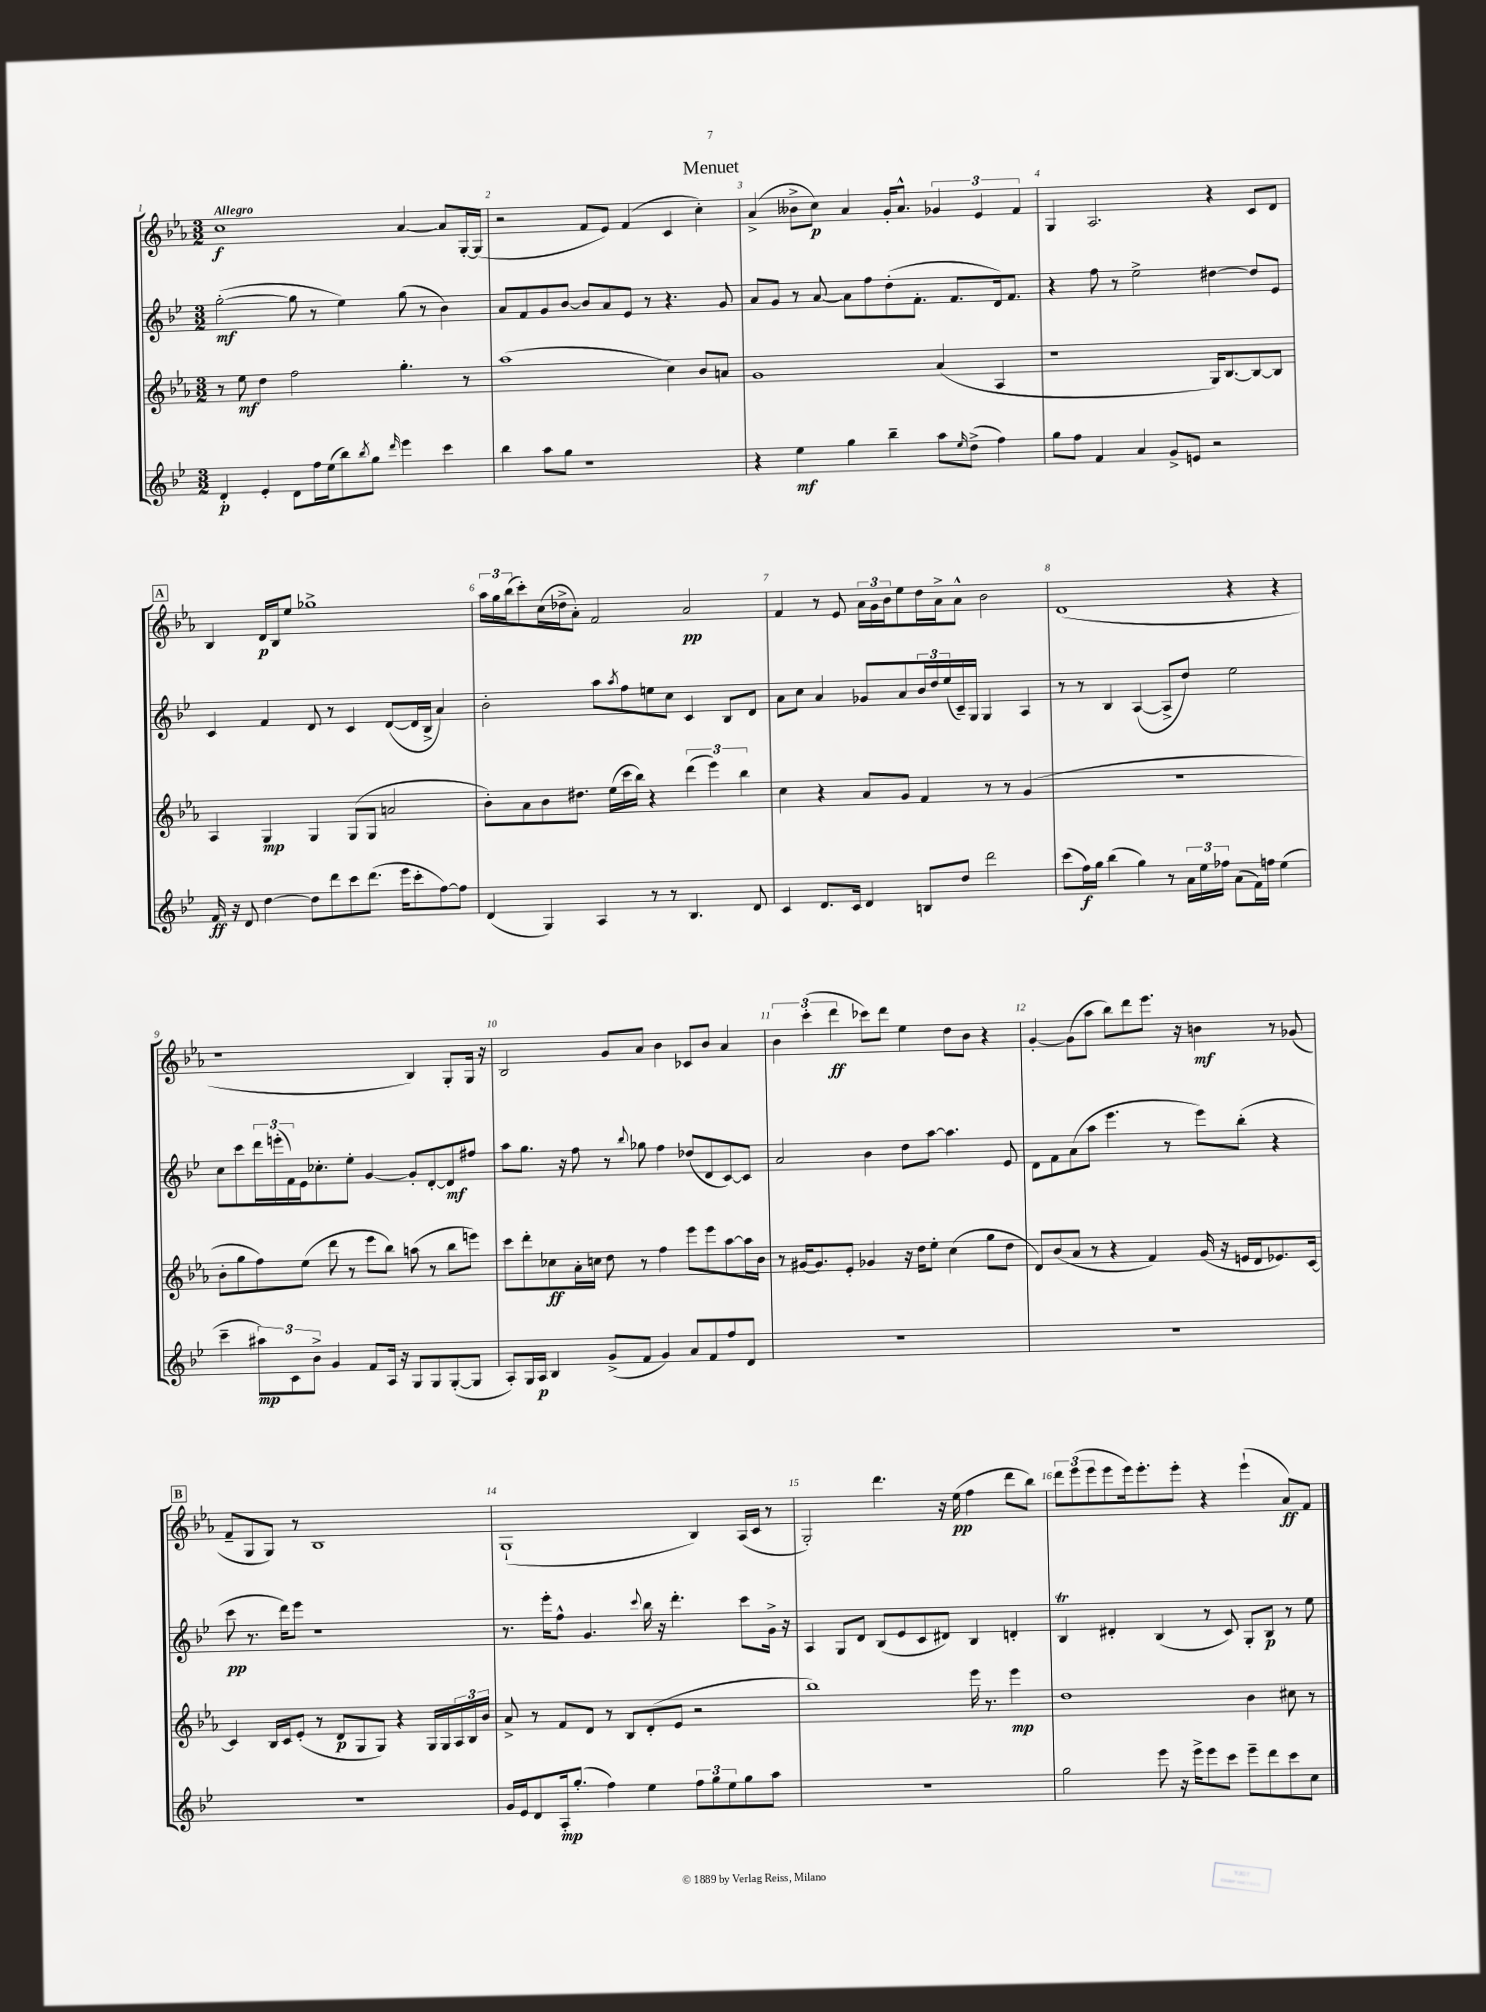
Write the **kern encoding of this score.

**kern	**dynam	**kern	**dynam	**kern	**dynam	**kern	**dynam
*part4	*part4	*part3	*part3	*part2	*part2	*part1	*part1
*staff4	*staff4	*staff3	*staff3	*staff2	*staff2	*staff1	*staff1
*clefG2	*	*clefG2	*	*clefG2	*	*clefG2	*
*k[b-e-]	*	*k[b-e-a-]	*	*k[b-e-]	*	*k[b-e-a-]	*
*M3/2	*	*M3/2	*	*M3/2	*	*M3/2	*
=1	=1	=1	=1	=1	=1	=1	=1
!	!	!	!	!	!	!LO:TX:a:B:t=Allegro	!
4d'/	p	8r	.	([2gg'\	mf	1cc	f
.	.	8ee-\	mf	.	.	.	.
4e-'/	.	4dd\	.	.	.	.	.
8d\L	.	2ff\	.	8gg\]	.	.	.
16ff\L	.	.	.	8r	.	.	.
(16ee-\J	.	.	.	.	.	.	.
8bb-\)	.	.	.	4ee-\)	.	.	.
8qbb-/	.	.	.	.	.	.	.
8gg\J	.	.	.	.	.	.	.
16qqddd/	.	.	.	.	.	.	.
4eee-\	.	4.gg'\	.	(8gg\	.	[4a-/	.
.	.	.	.	8r	.	.	.
4ccc\	.	.	.	4b-\)	.	8a-/L]	.
.	.	8r	.	.	.	[16G'/L	.
.	.	.	.	.	.	(16G/JJ]	.
=2	=2	=2	=2	=2	=2	=2	=2
4bb-\	.	(1aa-	.	8a/L	.	2r	.
.	.	.	.	8f/	.	.	.
8aa\L	.	.	.	8g/	.	.	.
8gg\J	.	.	.	[8b-/J	.	.	.
1r	.	.	.	8b-/L]	.	8f/L	.
.	.	.	.	8a/	.	8e-/J)	.
.	.	.	.	8e-/J	.	(4f/	.
.	.	.	.	8r	.	.	.
.	.	4cc\)	.	4.r	.	4c/	.
.	.	8b-/L	.	.	.	4cc'\)	.
.	.	8an/J	.	8g/	.	.	.
=3	=3	=3	=3	=3	=3	=3	=3
4r	.	1g	.	8a/L	.	(4a-^/	.
.	.	.	.	8g/J	.	.	.
4ee-\	mf	.	.	8r	.	8b--X^\L	.
.	.	.	.	[8a/	.	8cc\J)	p
4gg\	.	.	.	8a\L]	.	4a-/	.
.	.	.	.	8ff\	.	.	.
4bb-~\	.	.	.	(8dd'\	.	16g'/KL	.
.	.	.	.	.	.	8.a-^^/J	.
.	.	.	.	8.f'\J	.	.	.
8aa\L	.	(4a-/	.	.	.	6g-X/	.
.	.	.	.	8.f/L	.	.	.
16qqee-/	.	.	.	.	.	.	.
(8dd^\J	.	.	.	.	.	.	.
.	.	.	.	.	.	6e-/	.
4ff\)	.	4A-/	.	16d/k)	.	.	.
.	.	.	.	8.f/J	.	.	.
.	.	.	.	.	.	6f/	.
=4	=4	=4	=4	=4	=4	=4	=4
8gg\L	.	1r	.	4r	.	4G/	.
8ff\J	.	.	.	.	.	.	.
4f/	.	.	.	8ff\	.	2.A-/	.
.	.	.	.	8r	.	.	.
4a/	.	.	.	2ee-^\	.	.	.
8g^/L	.	.	.	.	.	.	.
8en/J	.	.	.	.	.	.	.
2r	.	16G/KL)	.	[4dd#X\	.	4r	.
.	.	[8.B-/	.	.	.	.	.
.	.	8B-/_	.	8dd#/L]	.	8c/L	.
.	.	8B-/J]	.	8e-/J	.	8d/J	.
!!LO:LB:g=z
!!LO:REH:place=s1:t=A
=5	=5	=5	=5	=5	=5	=5	=5
16f/	ff	4A-/	.	4c/	.	4B-/	.
16r	.	.	.	.	.	.	.
8d/	.	.	.	.	.	.	.
[4dd\	.	4G/	mp	4f/	.	16d/LL	p
.	.	.	.	.	.	16B-/J	.
.	.	.	.	.	.	8ee-/J	.
8dd\L]	.	4G/	.	8d/	.	1gg-X^	.
8ddd\	.	.	.	8r	.	.	.
8ccc\	.	(8G/L	.	4c/	.	.	.
(8.ddd\J	.	8G/J	.	.	.	.	.
.	.	2an/	.	([8d/L	.	.	.
16eee-\KL	.	.	.	.	.	.	.
8ccc'\	.	.	.	16d/L]	.	.	.
.	.	.	.	16B-^/JJ	.	.	.
[8ff\)	.	.	.	4a/)	.	.	.
8ff\J]	.	.	.	.	.	.	.
=6	=6	=6	=6	=6	=6	=6	=6
(4d/	.	8b-'\L)	.	2b-'\	.	24aa-\LL	.
.	.	.	.	.	.	24gg\	.
.	.	.	.	.	.	(24bb-\J	.
.	.	8a-\	.	.	.	8ccc'\)	.
4G/)	.	8b-\	.	.	.	(16cc\L	.
.	.	.	.	.	.	16dd-X^\J	.
.	.	8.dd#X\J	.	.	.	8a-'\J)	.
4A/	.	.	.	8aa\L	.	2f/	.
.	.	(16ee-\LL	.	.	.	.	.
.	.	.	.	8qaa/	.	.	.
.	.	16ccc\	.	8ff\	.	.	.
.	.	16bb-\JJ)	.	.	.	.	.
8r	.	4r	.	8een\	.	.	.
8r	.	.	.	8cc\J	.	.	.
4.B-/	.	(6ddd\	.	4c/	.	2a-/	pp
.	.	6eee-\)	.	.	.	.	.
.	.	.	.	8B-/L	.	.	.
.	.	6bb-\	.	.	.	.	.
8d/	.	.	.	8d/J	.	.	.
=7	=7	=7	=7	=7	=7	=7	=7
4c/	.	4cc\	.	8a\L	.	4f/	.
.	.	.	.	8cc\J	.	.	.
8.d/L	.	4r	.	4a/	.	8r	.
.	.	.	.	.	.	8e-/	.
16c/Jk	.	.	.	.	.	.	.
4d/	.	8a-/L	.	8g-X/L	.	24a-\LL	.
.	.	.	.	.	.	24g\	.
.	.	.	.	.	.	24b-\J	.
.	.	8g/J	.	8a/	.	8ee-\	.
8Bn/L	.	4f/	.	24b-/L	.	16dd\L	.
.	.	.	.	24dd/	.	.	.
.	.	.	.	.	.	16a-^\J	.
.	.	.	.	(24ee-/	.	.	.
8dd/J	.	.	.	16c~/)	.	8a-^^\J	.
.	.	.	.	16G/JJ	.	.	.
2ddd\	.	8r	.	4G/	.	2b-\	.
.	.	8r	.	.	.	.	.
.	.	(4g/	.	4A/	.	.	.
=8	=8	=8	=8	=8	=8	=8	=8
(8ccc\L	.	1.r	.	8r	.	(1d	.
16ff\L)	f	.	.	8r	.	.	.
16gg\JJ	.	.	.	.	.	.	.
(4bb-\	.	.	.	4B-/	.	.	.
4gg\)	.	.	.	([4A/	.	.	.
8r	.	.	.	8A^/L]	.	.	.
24a\LL	.	.	.	8dd/J)	.	.	.
24ee-\	.	.	.	.	.	.	.
24ff-X\JJ	.	.	.	.	.	.	.
(8a\L	.	.	.	2ee-\	.	4r	.
16f\L)	.	.	.	.	.	.	.
16ffn\JJ	.	.	.	.	.	.	.
(4ee-\	.	.	.	.	.	4r	.
!!LO:LB:g=z
=9	=9	=9	=9	=9	=9	=9	=9
4ccc~\	.	8b-'\L	.	8cc\L	.	1r	.
.	.	8gg\	.	8ccc\	.	.	.
12aa#X\L)	mp	8ff\)	.	24ddd\L	.	.	.
.	.	.	.	(24eeen'\	.	.	.
12c\	.	.	.	24f\)	.	.	.
.	.	(8ee-\J	.	16e-\J	.	.	.
12b-^\J	.	.	.	.	.	.	.
.	.	.	.	8.cc-X'\	.	.	.
4g/	.	8ddd\	.	.	.	.	.
.	.	8r	.	8ee-'\J	.	.	.
8f/L	.	8eee-\L	.	[4g/	.	.	.
16A/Jk	.	8bb-\J)	.	.	.	.	.
16r	.	.	.	.	.	.	.
8G/L	.	(8aan\	.	8g'/L]	.	4B-/)	.
8G/	.	8r	.	[8d'/	.	.	.
([8G'/	.	8bb-\L	.	8d/]	mf	8G'/L	.
8G/J]	.	8eeen\J)	.	8ff#X/J	.	16G/Jk	.
.	.	.	.	.	.	16r	.
=10	=10	=10	=10	=10	=10	=10	=10
8A'/L)	.	8ccc\L	.	8aa\L	.	2B-/	.
16G/L	.	8ddd'\	.	8.gg\J	.	.	.
16A/JJ	p	.	.	.	.	.	.
4B-/	.	8cc-X\	ff	.	.	.	.
.	.	.	.	16r	.	.	.
.	.	16a-'\L	.	8ff\	.	.	.
.	.	16ccn\JJ	.	.	.	.	.
(8g^/L	.	8dd\	.	8r	.	8g/L	.
.	.	.	.	8qqbb-/	.	.	.
8f/J	.	8r	.	8gg-X\	.	8a-/J	.
4g/)	.	4ff\	.	4ff\	.	4b-\	.
8a/L	.	8eee-\L	.	(8dd-X/L	.	8c-X/L	.
8f/	.	8eee-\	.	8d/	.	8b-/J	.
8ff/	.	[8aa-\	.	[8c/)	.	4a-/	.
8d/J	.	16aa-\L]	.	8c/J]	.	.	.
.	.	16b-\JJ	.	.	.	.	.
=11	=11	=11	=11	=11	=11	=11	=11
1.r	.	8r	.	2a/	.	6b-\	.
.	.	[16g#X/KL	.	.	.	.	.
.	.	.	.	.	.	(6ccc'\	.
.	.	8.g#/]	.	.	.	.	.
.	.	.	.	.	.	6ddd\	ff
.	.	8e-'/J	.	.	.	.	.
.	.	4g-X/	.	4b-\	.	8ccc-X\L)	.
.	.	.	.	.	.	8ddd\J	.
.	.	16r	.	8dd\L	.	4ee-\	.
.	.	16dd\KL	.	.	.	.	.
.	.	8ee-'\J	.	[8aa\J	.	.	.
.	.	(4cc\	.	4.aa\]	.	8dd\L	.
.	.	.	.	.	.	8b-\J	.
.	.	8gg\L	.	.	.	4r	.
.	.	8dd\J	.	8e-/	.	.	.
=12	=12	=12	=12	=12	=12	=12	=12
1.r	.	8d/L)	.	8d\L	.	[4g'/	.
.	.	(8b-/	.	8f\	.	.	.
.	.	8a-/J	.	(8a\	.	(8g\L]	.
.	.	8r	.	8aa\J	.	8aa-\J	.
.	.	4r	.	4.eee-\	.	8bb-\L)	.
.	.	.	.	.	.	8ddd\	.
.	.	4f/)	.	.	.	8.eee-\J	.
.	.	.	.	8r	.	.	.
.	.	.	.	.	.	16r	.
.	.	(16g/	.	8eee-\L)	.	4bn\	mf
.	.	16r	.	.	.	.	.
.	.	16en/LL	.	(8bb-'\J	.	.	.
.	.	16d/J	.	.	.	.	.
.	.	8.e-X/)	.	4r	.	8r	.
.	.	.	.	.	.	(8g-X/	.
.	.	[16c/Jk	.	.	.	.	.
!!LO:LB:g=z
!!LO:REH:place=s1:t=B
=13	=13	=13	=13	=13	=13	=13	=13
1.r	.	4c/]	.	8ccc\	pp	8f~/L	.
.	.	.	.	8.r	.	8G/	.
.	.	16B-/LL	.	.	.	8G/J)	.
.	.	16c/J	.	16ddd\KL)	.	.	.
.	.	(8e-'/J	.	8eee-\J	.	8r	.
.	.	8r	.	1r	.	1B-	.
.	.	8d/L	p	.	.	.	.
.	.	8G/	.	.	.	.	.
.	.	8G/J)	.	.	.	.	.
.	.	4r	.	.	.	.	.
.	.	16G/LL	.	.	.	.	.
.	.	16G/	.	.	.	.	.
.	.	24A-/	.	.	.	.	.
.	.	24B-/	.	.	.	.	.
.	.	24b-/JJ	.	.	.	.	.
=14	=14	=14	=14	=14	=14	=14	=14
16g/LL	.	8a-^/	.	8.r	.	(1G`	.
16e-/J	.	.	.	.	.	.	.
8d/	.	8r	.	.	.	.	.
.	.	.	.	16eee-'\KL	.	.	.
16A'/k	mp	8f/L	.	8ff^^\J	.	.	.
(8.gg'/J	.	.	.	.	.	.	.
.	.	8d/J	.	4.g/	.	.	.
4ff\)	.	8r	.	.	.	.	.
.	.	8B-/L	.	.	.	.	.
.	.	.	.	8qqccc/	.	.	.
4ee-\	.	(8d'/	.	16bb-\	.	.	.
.	.	.	.	16r	.	.	.
.	.	8e-/J	.	4.ddd'\	.	.	.
12ff\L	.	2r	.	.	.	4B-/)	.
12gg\	.	.	.	.	.	.	.
12ee-\	.	.	.	.	.	.	.
8gg\	.	.	.	8ccc\L	.	(16A-/LL	.
.	.	.	.	.	.	16c/JJ	.
8aa\J	.	.	.	16g^\Jk	.	8r	.
.	.	.	.	16r	.	.	.
=15	=15	=15	=15	=15	=15	=15	=15
1.r	.	1bb-)	.	4A/	.	2G'/)	.
.	.	.	.	8G/L	.	.	.
.	.	.	.	8d/J	.	.	.
.	.	.	.	(8B-/L	.	4.ddd\	.
.	.	.	.	8e-/	.	.	.
.	.	.	.	8c/	.	.	.
.	.	.	.	8d#X/J)	.	16r	.
.	.	.	.	.	.	(16ee-\	pp
.	.	16eee-\	.	4B-/	.	4ff\	.
.	.	8.r	.	.	.	.	.
.	.	4eee-\	mp	4dn'/	.	8ddd\L	.
.	.	.	.	.	.	8bb-\J)	.
=16	=16	=16	=16	=16	=16	=16	=16
2gg\	.	1dd	.	4B-T/	.	12ddd\L	.
.	.	.	.	.	.	(12eee-\	.
.	.	.	.	.	.	12eee-\	.
.	.	.	.	4d#X'/	.	8eee-\	.
.	.	.	.	.	.	16eee-\k)	.
.	.	.	.	.	.	8.eee-'\	.
8eee-\	.	.	.	(4B-/	.	.	.
16r	.	.	.	.	.	8eee-'\J	.
16eee-^\KL	.	.	.	.	.	.	.
8eee-\	.	.	.	8r	.	4r	.
8ccc\J	.	.	.	8c/)	.	.	.
8eee-~\L	.	4b-\	.	8G'/L	.	(4eee-`\	.
8ddd\	.	.	.	8B-/J	p	.	.
8ccc\	.	8cc#X\	.	8r	.	8a-/L)	ff
8cc\J	.	8r	.	8ee-\	.	8f/J	.
==	==	==	==	==	==	==	==
*-	*-	*-	*-	*-	*-	*-	*-
